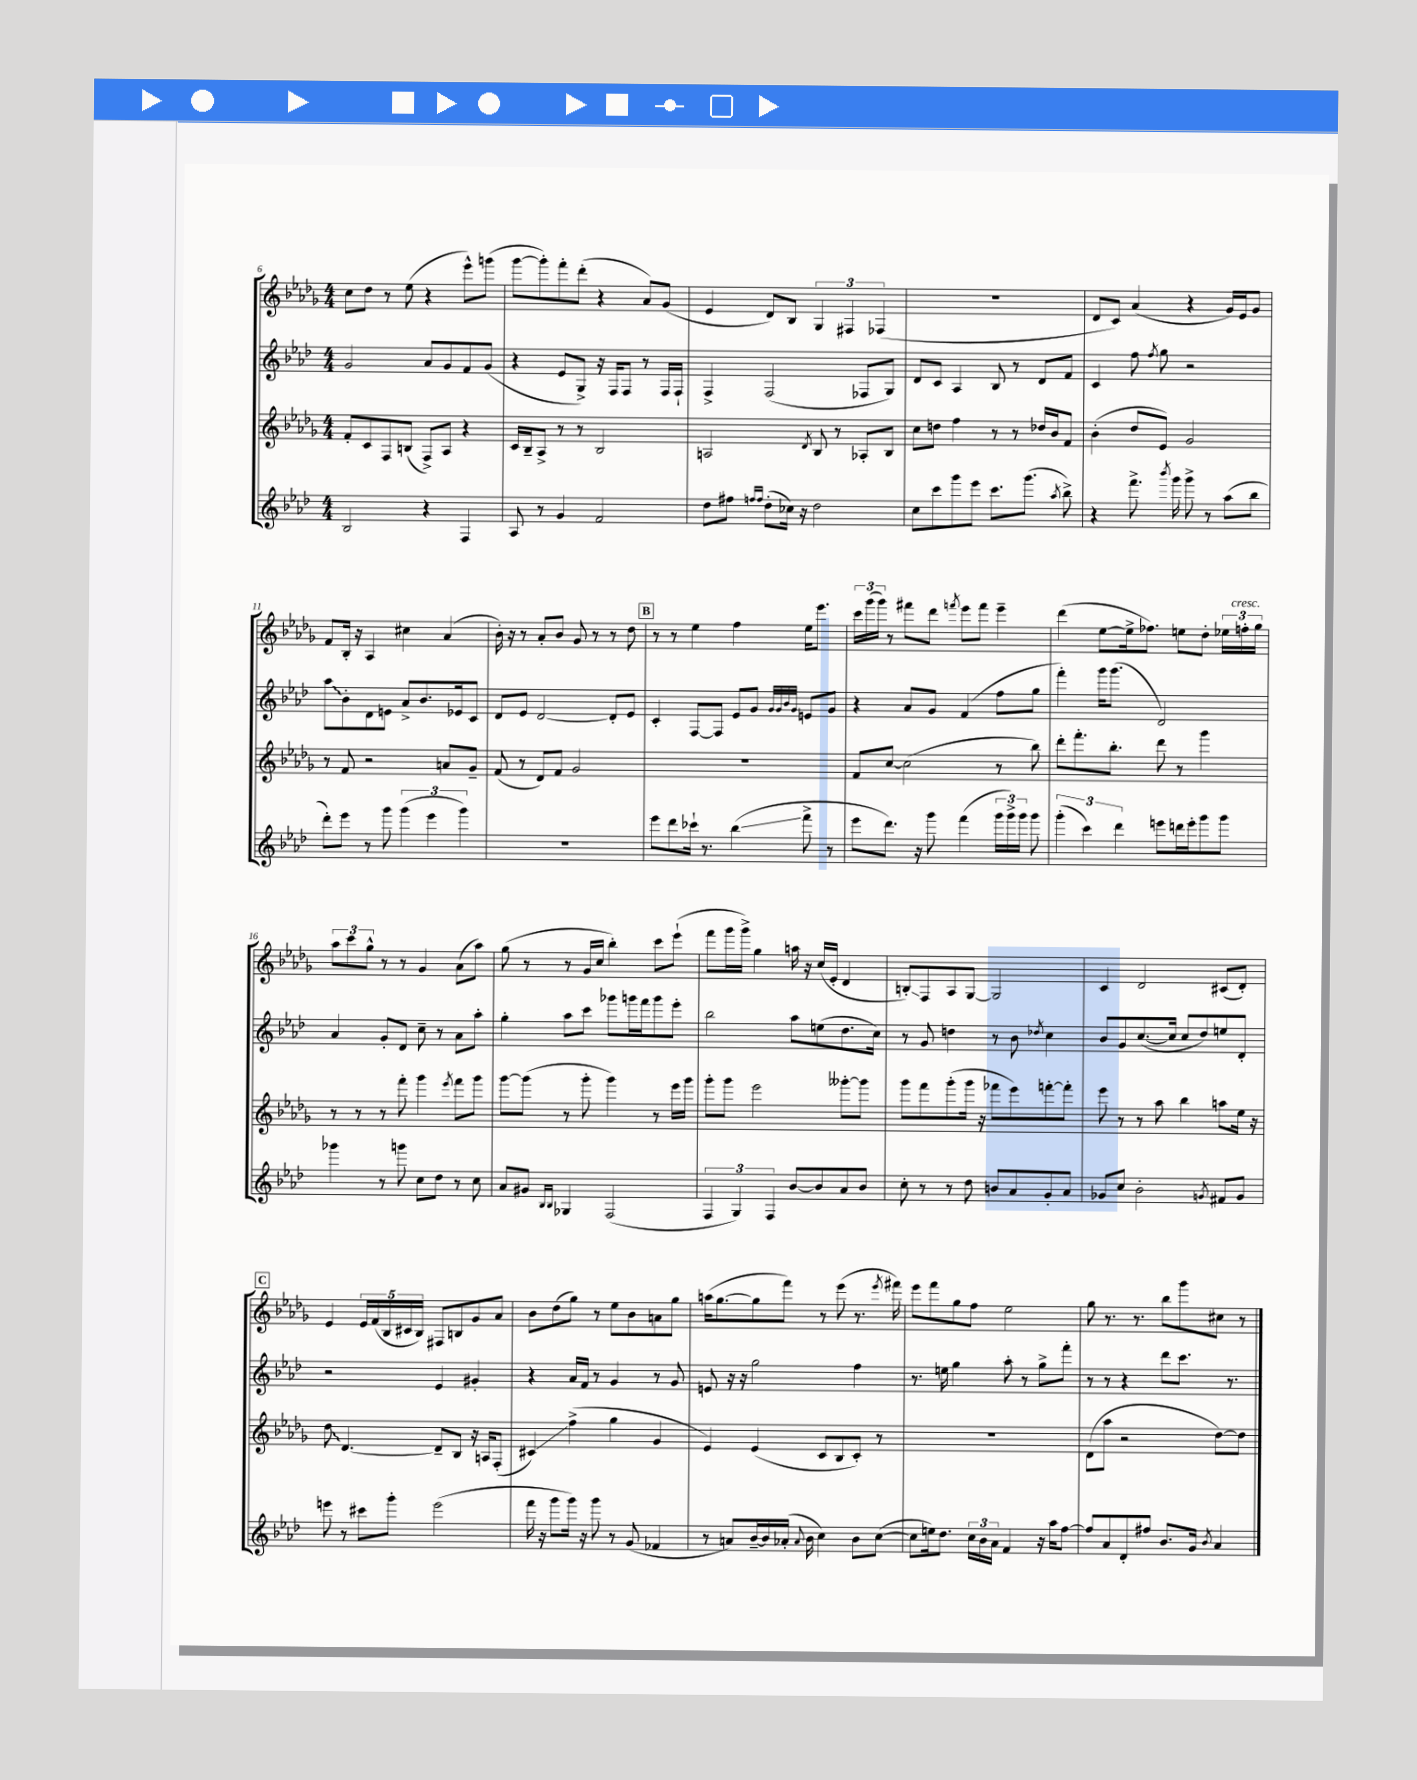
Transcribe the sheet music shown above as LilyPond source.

<<
\new StaffGroup <<
\new Staff = "s0" {
    \clef treble \key des \major \numericTimeSignature \time 4/4
    \autoBeamOff c''8[ des''8] r8 ees''8( r4 ees'''8[-^) g'''8]( |
    ges'''8[~ ges'''8-.) f'''8-. des'''8]-.( r4 aes'8[) ges'8]( |
    ees'4 des'8[) bes8] \tuplet 3/2 { ges4 fis4 fes4( } |
    R1 |
    des'8[ c'8]) aes'4( r4 ges'16[) ees'16 ges'8] |
    f'8[ bes16]-. r16 aes4 cis''4 aes'4( |
    bes'16-.) r16 r8 aes'8[-. bes'8] ges'8 r8 r8 des''8 |
    \mark \markup { \box "B" } r8 r8 ees''4 f''4 ees''16[ ees'''8.] |
    \tuplet 3/2 { c'''16[ ges'''16( ges'''16]) } r8 fis'''8[ des'''8] \acciaccatura { f'''8 } ees'''8[ f'''8] ees'''4-- |
    des'''4( ees''8[~ ees''16-> fes''8.]) e''8[ des''8]-. \tuplet 3/2 { ees''16[ f''16-.^\markup { \italic "cresc." } ges''16] } |
    \tuplet 3/2 { aes''8[ c'''8 ges''8]-^ } r8 r8 ges'4 aes'8[( aes''8]) |
    ges''8( r8 r8 ges'16[ c''16] bes''4-.) c'''8[ ees'''8]-!( |
    f'''8[ ges'''16 ges'''16]->) ges''4 a''16 r16 c''16[( ees'16]-. des'4 |
    b8[-.\glissando) f8 aes8 ges8]~ ges2 |
    c'4 des'2 cis'8[( des'8]-.) |
    \mark \markup { \box "C" } ees'4 \tuplet 5/4 { ees'16[ f'16( bes16 cis'16 bes16]) } fis8[ b8 ges'8 aes'8] |
    bes'8[ des''8( ges''8]) r8 ees''8[ bes'8 a'8 ges''8] |
    a''16[( ges''8.~ ges''8 f'''8]) r8 ees'''8( r8. \acciaccatura { ees'''8 } fis'''16) |
    ees'''8[ f'''8 ges''8 f''8] ees''2 |
    ges''8 r8. r8. bes''8[ ges'''8 cis''8] r8 \bar "|." |
}
\new Staff = "s1" {
    \clef treble \key aes \major \numericTimeSignature \time 4/4
    \autoBeamOff g'2 aes'8[ g'8 f'8 g'8]( |
    r4 ees'8[ g8]->) r16 f16[ f8] r8 f16[ f16]-! |
    f4-> f2( fes8[ g8]) |
    des'8[ c'8] aes4 bes8 r8 des'8[ f'8] |
    c'4 f''8 \acciaccatura { f''8 } g''8 r2 |
    \once \override Glissando.style = #'zigzag aes''8[\glissando bes'8-. des'8 e'8] aes'8[-> bes'8. ees'16 c'8] |
    des'8[ ees'8] des'2~ des'8[-. ees'8] |
    \mark \markup { \box "B" } c'4-. f8[~ f8] ees'8[ g'8] \grace { g'32[ g'32 bes'32 g'32] } e'8[ g'8] |
    r4 aes'8[ g'8] f'4( f''8[ g''8] |
    f'''4-.) g'''16[ g'''8.]( des'2) |
    aes'4 g'8[-. des'8] c''8-- r8 aes'8[ aes''8]-. |
    g''4-. aes''8[ c'''8] ges'''8[ g'''16 f'''16 g'''8 ees'''8]-. |
    bes''2 aes''8[ e''8( des''8. c''16]) |
    r8 g'8 d''4 r8 bes'8 \acciaccatura { des''8 } c''4 |
    bes'8[ g'8 c''8.~( c''16] c''8[ des''8) e''8 des'8]-. |
    \mark \markup { \box "C" } r2 ees'4 gis'4-. |
    r4 aes'16[ f'16] r8 g'4 r8 g'8 |
    e'8 r16 r16 g''2 f''4 |
    r8. e''16 g''4 aes''8-. r8 g''8[-> f'''8]-. |
    r8 r8 r4 des'''8[ c'''8.] r8. \bar "|." |
}
\new Staff = "s2" {
    \clef treble \key des \major \numericTimeSignature \time 4/4
    \autoBeamOff f'8[-. c'8 f8 b8]( f8[->) aes8] r4 |
    c'16[ bes16-- aes8]-> r8 r8 bes2 |
    a2 \acciaccatura { des'8 } bes8 r8 aes8[-. bes8] |
    c''8[ d''8] f''4 r8 r8 des''16[ bes'16 f'8] |
    bes'4-.( des''8[ ees'8]) ges'2 |
    r8 f'8 r2 a'8[ ges'8]-- |
    f'8( r8 des'8[) f'8] ges'2 |
    \mark \markup { \box "B" } R1 |
    f'8[ c''8]~ c''2( r8 bes''8) |
    des'''8[-. f'''8.-. bes''8.]-. des'''8 r8 ges'''4 |
    r8 r8 r8 f'''8-. ges'''4 \acciaccatura { ees'''8 } f'''8[ ges'''8] |
    ges'''8[~ ges'''8]( r8 ges'''8-. ges'''4) r8 ees'''16[ ges'''16] |
    ges'''8[-. ges'''8] ees'''2 geses'''8[~-. geses'''8] |
    ges'''8[ f'''8 ges'''8-.( ges'''16] r16 fes'''8[ ees'''8) f'''8~-. f'''8]-. |
    ees'''8 r8 r8 aes''8 bes''4 a''8[ ees''16] r16 |
    \mark \markup { \box "C" } \once \override Glissando.style = #'zigzag des''8\glissando des'4.~ des'8[-- bes8] r16 a16[ f8]-.( |
    cis'4\glissando) f''4->( ges''4 ges'4 |
    ees'4) ees'4( c'8[ bes8 c'8]-.) r8 |
    R1 |
    des'8[( aes''8] r2 des''8[~) des''8] \bar "|." |
}
\new Staff = "s3" {
    \clef treble \key aes \major \numericTimeSignature \time 4/4
    \autoBeamOff bes2 r4 f4 |
    aes8 r8 g'4 f'2 |
    des''8[ fis''8] \grace { f''16[ f''16] } des''8[-.( ces''16]) r16 des''2 |
    c''8[ c'''8 g'''8 ees'''8] c'''8.[ g'''8.]( \acciaccatura { aes''8 } bes''8->) |
    r4 f'''8.-> \acciaccatura { bes'''8 } g'''16 g'''8-> r8 aes''8[( bes''8] |
    des'''8[-.) ees'''8] r8 g'''8 \tuplet 3/2 { g'''4( ees'''4 g'''4) } |
    R1 |
    \mark \markup { \box "B" } ees'''8[ des'''8 ces'''16]-! r8. bes''4\glissando( f'''8-> r8 |
    ees'''8[ des'''8.]) r16 g'''8 f'''4( \tuplet 3/2 { g'''16[ g'''16->) g'''16] } g'''8 |
    \tuplet 3/2 { g'''4-.( c'''4) des'''4 } e'''8[ d'''16 e'''16-. g'''8 g'''8] |
    ges'''4 r8 g'''8 c''8[ des''8] r8 c''8 |
    aes'8[ gis'8] \grace { bes16[ bes16] } ges4 f2( |
    \tuplet 3/2 { f4 g4) f4 } bes'8[~ bes'8 aes'8 bes'8] |
    c''8-. r8 r8 des''8 b'8[ aes'8 g'8-. aes'8] |
    ges'8[ c''8] bes'2-. \acciaccatura { g'8 } fis'8[ g'8] |
    \mark \markup { \box "C" } e'''8 r8 cis'''8[ g'''8]-. e'''2( |
    f'''16 r16 g'''8[ g'''16]) r16 g'''8 r8 g'8( fes'4 |
    r8 a'8[) bes'16~-- bes'16 aes'16]-.( \appoggiatura { aes'8 } bes'16 c''4) bes'8[ c''8]~( |
    c''8[ e''16) des''8.] \tuplet 3/2 { c''16[ bes'16 aes'16] } f'4 r16 aes''16[ f''8]~ |
    f''8[ aes'8 des'8-. fis''8] bes'8.[ g'16] \acciaccatura { bes'8 } aes'4 \bar "|." |
}
>>
>>
\layout { \context { \Score currentBarNumber = #6 } }
